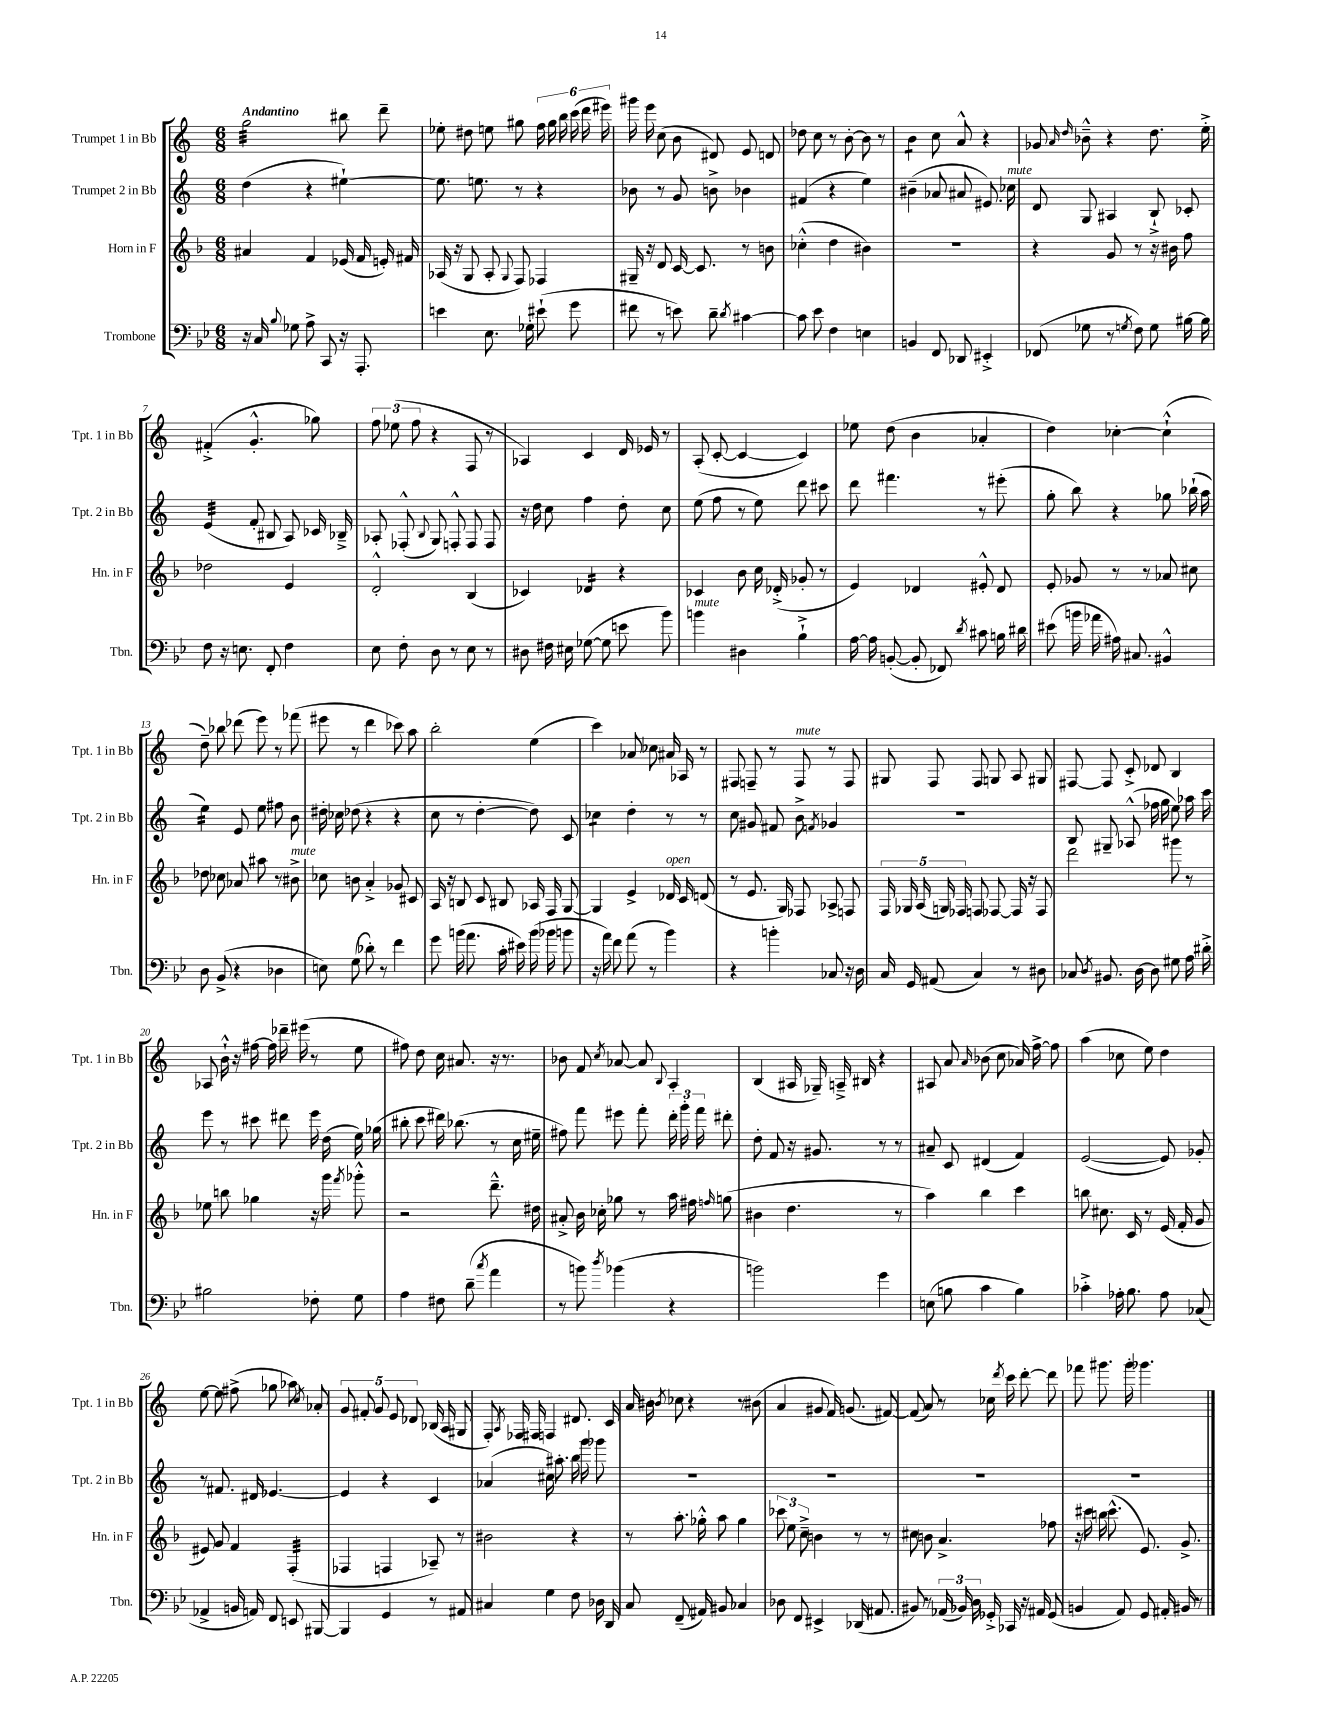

**kern	**kern	**kern	**kern
*staff4	*staff3	*staff2	*staff1
*clefF4	*clefG2	*clefG2	*clefG2
*k[b-e-]	*k[b-]	*k[]	*k[]
*M6/8	*M6/8	*M6/8	*M6/8
16r	4a#	(4dd	2gg
16C	.	.	.
8qqB-	.	.	.
8G-	.	.	.
8A^	4f	4r	.
8CC	.	.	.
16r	(16e-	[4ee#`)	8bb#
8.AAA'	16f	.	.
.	16e')	.	8ddd~
.	16f#	.	.
=	=	=	=
4e	(16A-	8.ee#]	8ee-'
.	16r	.	.
.	8G	.	8dd#
.	.	8.ee	.
8.E-	8A-'	.	8ee
.	8qqG	.	.
.	8F)	8r	8gg#
16G-'	.	.	.
(8e#`	4F-	4r	24ff
.	.	.	24gg#
.	.	.	24bb
8g	.	.	(24ccc
.	.	.	24ddd
.	.	.	24eee#)
=	=	=	=
8f#	16G#~	8b-	16ggg#
.	16r	.	16eee
8r	8d	8r	(8cc
8e)	[16c	8g	8b
.	8.c]	.	.
8d~	.	8b^	8d#)
8qd	.	.	.
[4c#	8r	4b-	8e
.	8b	.	8d
=	=	=	=
8c#]	(4cc-'^^	(4f#	8dd-
8e-	.	.	8cc
4F	4dd	4r	8r
.	.	.	[8b'
4E	4b#)	4ee)	8b]
.	.	.	8r
=	=	=	=
4BB	2.r	(4b#~	4b
8FF	.	8a-	8cc
8DD-	.	8a#	8a^^
4EE#'^	.	8.e#)	4r
.	.	16cc-	.
=	=	=	=
(8FF-	4r	8d	8g-
.	.	.	16qqa
.	.	.	16qqdd
8G-	.	8G	8b-~^^
8r	8g	4A#	4r
8qG	.	.	.
8F)	8r	.	.
8G	16r	8B`^	8.dd
.	16b#	.	.
[16B#	8ff	8c-'	.
16B#]	.	.	16ee'^
=	=	=	=
8F	2dd-	(4e	(4f#'^
16r	.	.	.
8.E	.	.	.
.	.	8f'	4.g'^^
8FF'	.	8B#	.
4F	4e	8A)	.
.	.	16c-	8gg-)
.	.	16B-~^	.
=	=	=	=
8E-	2d'^^	8A-'	12ff
.	.	.	(12ee-
8F'	.	(8F-'^^	.
.	.	.	12ff
.	.	8qqB	.
8D	.	8G)	4r
8r	.	8F'^^	.
8E-	(4B-	8F	8F
8r	.	8F	8r
=	=	=	=
8D#	4c-)	16r	4A-)
.	.	16dd	.
16F#	.	8cc	.
16E#	.	.	.
([8G-	4d-	4ff	4c
8G-]	.	.	.
8e	4r	8dd'	16d
.	.	.	16e-
8b-)	.	8cc	8r
=	=	=	=
4b	4c-	(8ee	(8A'
.	.	8ff	[8c'
4D#	8b-	8r	4c_
.	16cc	8ee)	.
.	(16d-'^	.	.
4B-`^	8g-'	8ddd	4c])
.	8r	8ccc#	.
=	=	=	=
[16A	4e)	8ddd	8ee-
16A]	.	.	.
([8BB'	.	4.fff#	(8dd
8BB']	4d-	.	4b
8FF-)	.	.	.
8qd	.	.	.
8c#	8e#'^^	8r	4a-'
16B	8d-	(8eee#'	.
16d#	.	.	.
=	=	=	=
(8e#	8e'	8gg'	4dd)
16b	8g-	8bb)	.
16a-	.	.	.
16A#)	8r	4r	[4cc-'
8.C#	.	.	.
.	8r	.	.
4BB#^^	8a-	8gg-	(4cc-`^^]
.	8cc#	(16bb-`	.
.	.	16aa	.
=	=	=	=
8D	8dd-	4ee)	8dd~)
(8BB-^	8cc-	.	8bb-
4r	8a-	8e	(8ddd-
.	8aa#	8ee	8eee)
4D-	8r	8ff#	8r
.	8b#^	8b	(8fff-
=	=	=	=
8E)	8cc-	16dd#'	8eee#
.	.	16cc-	.
(8G	8b	(8dd-	8r
8d-')	4a'^	4r	4ddd
8r	.	.	.
4f	8g-	4r	8ccc-)
.	8c#	.	8aa
=	=	=	=
8g	16A	8cc	2bb'
.	16r	.	.
(16b	8B	8r	.
8.a	.	.	.
.	8c	[4dd'	.
16c'	8B#	.	.
16e#)	.	.	.
(16b	16A-	8dd])	(4ee
16b-	16F	.	.
8b	[8G	8c	.
=	=	=	=
16r	4G]	4cc-	4ccc)
16a)	.	.	.
8f	.	.	.
(8a	4e^	4dd'	8a-
8r	.	.	8cc-
4b-)	16d-	8r	16a#
.	16c	.	16A-
.	(8d	8r	8r
=	=	=	=
4r	8r	8cc	8F#
.	8.e	8g#	8F~
4b'	.	8f#	8r
.	16G)	.	.
.	8F-	8b^	8F
.	.	8qf	.
8C-	8A-^	4g-	8r
16r	8F	.	8F
16D	.	.	.
=	=	=	=
16C	20F	2.r	8G#
.	20G-	.	.
16GG	.	.	.
.	(20A	.	.
(8AA#	.	.	8F
.	20G)	.	.
.	20F-	.	.
4C)	8F	.	8F
.	[8F-	.	8G
8r	16F-]	.	8A
.	16r	.	.
8D#	8F-	.	8G#
=	=	=	=
8C-	2ddd	8B	[8F#
8qD	.	.	.
8.BB#	.	8G#~	8F#]
.	.	(8A-^^	8c'^
[16D	.	.	.
8D]	.	16ff-	8d-
.	.	16gg	.
8G#	8ggg#	8ee)	4B
16A	8r	16aa-	.
16d#'^	.	16ccc	.
=	=	=	=
2B#	8ee-	8eee	8A-
.	8bb	8r	16b`^^
.	.	.	16r
.	4gg-	8ccc#	[16ff#
.	.	.	16ff#]
.	.	8ddd#	16ddd-~
.	.	.	(16eee#
8F-'	16r	16eee	8r
.	16ggg	(16dd	.
.	8qfff	.	.
8G	8ggg-'^^	16ee)	8ee
.	.	(16gg-	.
=	=	=	=
4A	2r	8bb#'	8ff#)
.	.	8ccc	8dd
8F#	.	16ddd#)	16cc
.	.	(8.bb-	8.a#
(8d~	.	.	.
8qcc	.	.	.
4a	8.ddd~^^	8r	16r
.	.	.	8.r
.	.	16cc	.
.	16dd#	16ee#~	.
=	=	=	=
8r	8a#'^	8ff#)	8b-
8b)	16b-	8fff	8f
.	16cc-'	.	.
8qdd	.	.	8qcc
(4b-	8gg-	8eee#	[8a-
.	8r	8fff'	8a-]
.	.	.	8qqB
4r	16aa	24ddd'	4A'
.	.	24ggg'	.
.	16ff#	.	.
.	.	24fff	.
.	16qqff	.	.
.	(8gg	8ddd#'	.
=	=	=	=
2b)	4b#	8dd'	(4B
.	.	8f	.
.	4.dd	16r	16A#
.	.	8.g#	16G-~)
.	.	.	16A~^
.	.	.	16B#
4g	.	8r	4r
.	8r	8r	.
=	=	=	=
(8E	4aa)	8a#~	8A#
8B	.	8c	8a
.	.	.	16qqa
4c	4bb-	(4d#	(8b-
.	.	.	8cc
4B)	4ccc	4f)	16a-)
.	.	.	[16ff^
.	.	.	8ff]
=	=	=	=
4c-'^	8bb	([2e	(4aa
.	8.cc#	.	.
16A-'	.	.	8cc-
8.B-	16c	.	.
.	8r	.	8ee)
8A-	(16e	8e])	4dd
.	16f'	.	.
(8C-	8g	8g-'	.
=	=	=	=
4AA-^	8e#)	8r	[8ee
.	8g	8.f#	8ee]
16BB	4f	.	(8ff#^
16AA)	.	16d#	.
8FF	.	[4.e-	8gg-
8EE	(4F'	.	8aa-)
.	.	.	8qcc
[8BBB#	.	.	8a-'
=	=	=	=
4BBB#]	4F-	4e-]	10g
.	.	.	10f#'
.	.	.	10g
4GG	4F	4r	.
.	.	.	10e
.	.	.	10d-
8r	8A-~)	4c	(16B-
.	.	.	16A
8AA#	8r	.	8G#
=	=	=	=
4C#	2b#	(4a-	8F')
.	.	.	8qA
.	.	.	16F-
.	.	.	16F#
4G	.	16cc#)	4F
.	.	8.aa#'	.
8F	4r	16bb	8.d#
.	.	16ggg	.
16D-	.	8ggg-	.
16DD	.	.	16c
=	=	=	=
8C	8r	2.r	16a
.	.	.	16b#
.	.	.	8qb
(8.FF~	8.aa'	.	8cc-
.	.	.	4r
16AA#)	16gg-'^^	.	.
8BB#	8aa	.	.
4C-	4gg-	.	8r
.	.	.	(8b#
=	=	=	=
8D-	12ccc-	2.r	4a
.	12ee	.	.
8FF	.	.	.
.	12cc~^	.	.
4EE#^	4b	.	8g#
.	.	.	16f)
.	.	.	(8.g
(16DD-	8r	.	.
8.AA#	.	.	.
.	8r	.	[8f#)
=	=	=	=
8BB#)	8cc#	2.r	(8f#]
8r	8b	.	8a)
(24AA-	4.a^	.	8r
24BB-)	.	.	.
24D	.	.	.
16GG-'^	.	.	16cc-
.	.	.	8qddd
16CC-	.	.	16ccc
16r	.	.	[8ddd'
16AA#	.	.	.
(8GG-	8ff-	.	8ddd]
=	=	=	=
4BB	16r	2.r	8fff-
.	16ccc#	.	.
.	16bb	.	8.ggg#
.	(8.ccc#^^	.	.
8AA)	.	.	.
.	.	.	16ggg#'
8GG	8.e)	.	4.ggg-
16AA#'	.	.	.
16BB#	8.g^	.	.
8r	.	.	.
==	==	==	==
*-	*-	*-	*-
